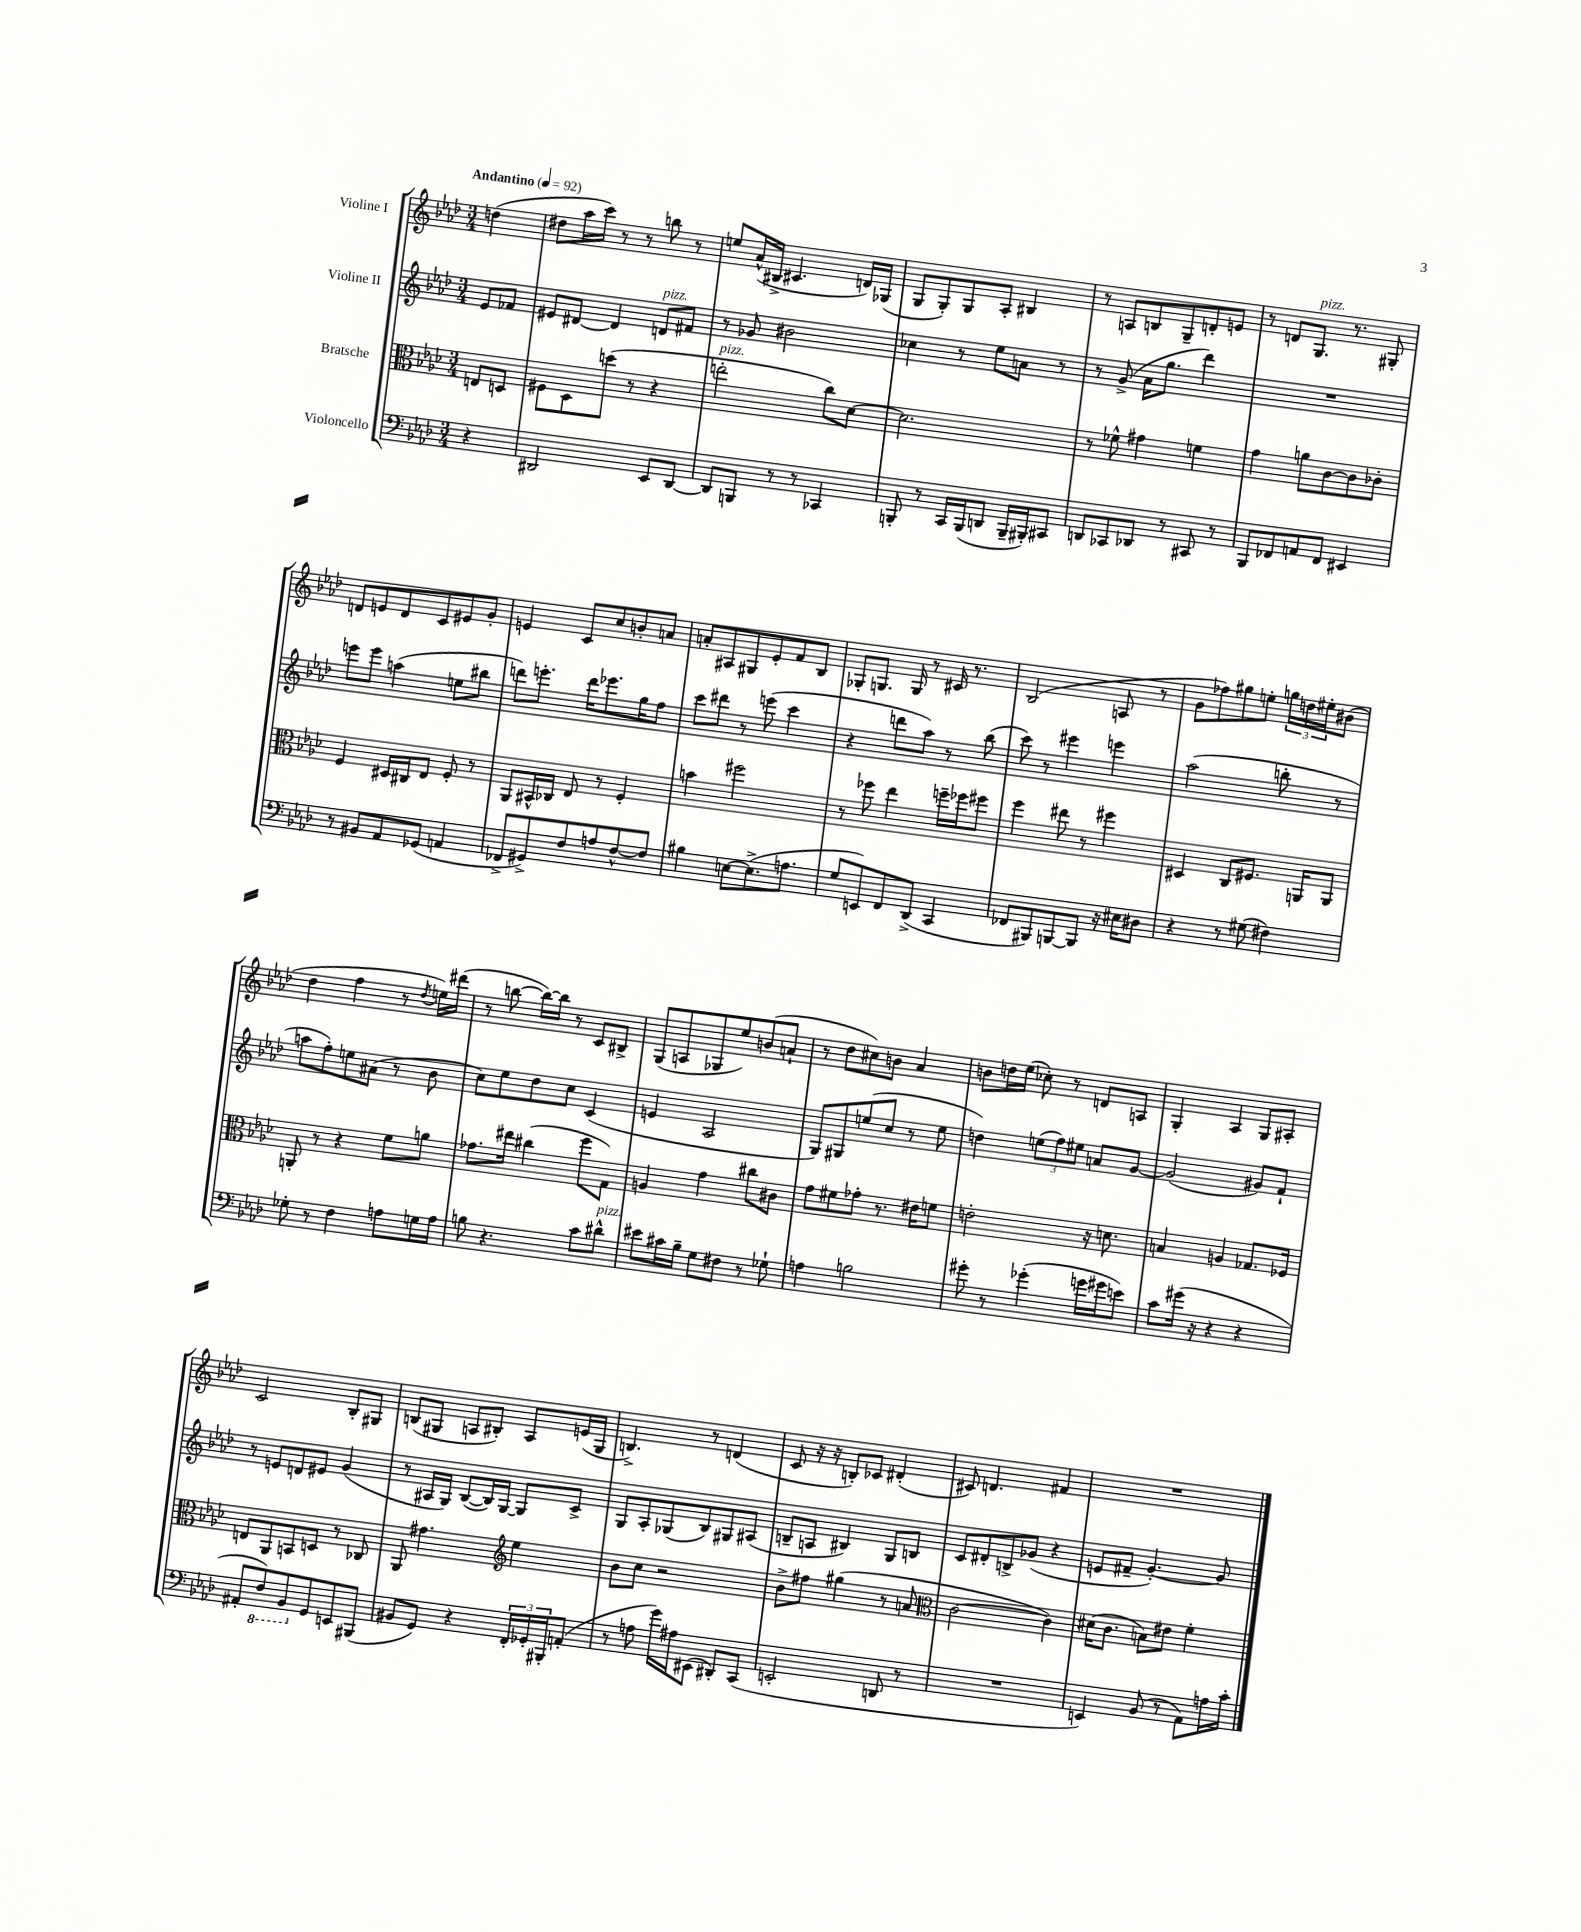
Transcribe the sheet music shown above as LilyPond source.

<<
\new StaffGroup <<
\new Staff = "s0" \with { instrumentName = "Violine I" } {
    \clef treble \key aes \major \numericTimeSignature \time 3/4 \partial 4 \tempo "Andantino" 4 = 92
    d''4( |
    dis''8 aes''16 c'''16) r8 r8 b''8 r8 |
    e''8 aes'16-^( bis16-> cis'4. d'16) ges16( |
    g8 g8-.) g8 aes8-. bis4 |
    r8 a8 b8 g8-- d'8-. e'8 |
    r8 d'8 g8.^\markup { \italic "pizz." } r8. gis8-. |
    d'8 e'8 d'8 c'8 eis'8 g'8-. |
    e'4 c'8 c''8 b'8-. a'8 |
    a'8-. ais8 gis8 ees'8-. f'8 bes8 |
    ges8-. g8. g16 r8 cis'16 r8. |
    bes2( a8 r8 |
    g'8 fes''8) gis''8 e''8-. \tuplet 3/2 { g''16 d''16 eis''16-. } bis'8( |
    des''4 f''4 r8 \acciaccatura { des''8 } e''16) dis'''16( |
    r8 b''8~ b''16~) b''16 r8 c'8 bis8-> |
    g8( a8 ges8 ees''8) b'8( a'8-! |
    r8 des''8 cis''8) b'8 aes'4 |
    b'8 d''16 ees''16( ces''8-.) r8 d'8 a8 |
    g4-. aes4 g8 ais8-. |
    c'2 bes8-. gis8 |
    b8( gis8 a8 bis8-.) a8 e'16( gis16 |
    b4.->) r8 d'4( |
    c'8 r16 r16 b8-.) ces'8 dis'4-.( |
    cis'8) d'4. fis'4 |
    R2. \bar "|." |
}
\new Staff = "s1" \with { instrumentName = "Violine II" } {
    \clef treble \key aes \major \numericTimeSignature \time 3/4 \partial 4
    ees'8 fes'8 |
    eis'8 dis'8~ dis'4 d'8^\markup { \italic "pizz." } fis'8 |
    r8 ges'8 bis'2 |
    ces''4 r8 ees''8 a'8 r8 |
    r8 g'8->( aes'16 g''8. des'''4) |
    R2. |
    e'''8 e'''8 a''4( e''8 bis''8 |
    d'''8) e'''8.-. d'''16 ees'''8. g''16 f''8 |
    c'''8 dis'''8 r8 e'''8( c'''4 |
    r4 d'''8 aes''8) r8 bes''8( |
    c'''8) r8 eis'''4 e'''4 |
    aes''2( b''8-. r8 |
    a''8 f''8-.) e''8 ais'8( r8 bes'8 |
    c''8) ees''8 des''8 c''8 c'4( |
    e'4 aes2 |
    g8) gis8 e''8( c''8 r8 e''8 |
    d''4) \tuplet 3/2 { e''8( f''8) eis''8 } a'8 g'8~ |
    g'2( gis'8) f'8-! |
    r8 e'8 d'8 eis'8 g'4( |
    r8 ais16 g16) bes8~( bes16) g16~ g8 c'8-> |
    g8 aes8-. ges8( bes8) gis8 ais8( |
    b8-- a8 bis4) g8 b8 |
    c'8 dis'8-. b8-> ges'8( r4 |
    e'8 fis'8-- g'4.~-.) g'8 \bar "|." |
}
\new Staff = "s2" \with { instrumentName = "Bratsche" } {
    \clef alto \key aes \major \numericTimeSignature \time 3/4 \partial 4
    e8 d8 |
    fis8 des8 d''8( r8 r4 |
    e''2-.^\markup { \italic "pizz." } c''8) des'8~ |
    des'2. |
    r8 fes'8-^ gis'4 f'4 |
    g'4 a'8 c'8~ c'8 ces'8-. |
    f4 dis16 cis16 ees8 f8-. r8 |
    aes,8 bis,16-^ ces16 ees8 r8 f4-. |
    b'4 fis''2 |
    r8 fes''8 ees''4 f''16-- fes''16 fis''8 |
    f''4 eis''8 r8 fis''4 |
    dis4 c8 fis8. a,16 a,8 |
    a,8-. r8 r4 f'8 a'8 |
    ges'8. eis''16 cis''4( f''8 g8) |
    a4 g'4 cis''8 cis'8 |
    g'8 fis'8 ges'8-. r8. eis'16 f'8 |
    e'2-. r16 d'8. |
    b4 a4 ges8. fes16 |
    e8 aes,8 b,8 d8 r8 ces8 |
    aes,8 gis'4. \clef treble ees''4 |
    bes'8 c''8 r2 |
    bes'8-> fis''8 gis''4( r8 a'8 |
    \clef alto c'2~ c'4) |
    dis'16( c'8. b8) eis'8 f'4-. \bar "|." |
}
\new Staff = "s3" \with { instrumentName = "Violoncello" } {
    \clef bass \key aes \major \numericTimeSignature \time 3/4 \partial 4
    r4 |
    dis,2 ees,8 dis,8~ |
    dis,8 b,,8 r8 r8 ces,4 |
    b,,8-. r8 c,16 b,,16( d,8 b,,16-- bis,,16-.) cis,8 |
    d,8 ces,8 des,8 r8 cis,8 r8 |
    bes,,8 fes,8 a,8 fes,8 eis,4 |
    r8 bis,8 aes,8 ges,8( a,4 |
    fes,8-> gis,8->) f8 a8 f8~-^ f8 |
    bis4 e8~ e8.->( a8. |
    g8 e,8) f,8 des,8->( c,4 |
    fes,8 bis,,8) b,,8~ b,,8 r16 eis16 dis8 |
    r4 r8 gis8( fis4) |
    ges8-. r8 f4 a8 g16 a16 |
    b8 r4. c'8 dis'8-^^\markup { \italic "pizz." } |
    eis'8 cis'16 bes16-- g8 fis8 r8 ges8-! |
    a4 b2 |
    gis'8-. r8 ges'4-.( g'16 gis'16 e'8) |
    c'8 gis'16( r16 r4 r4 |
    ais,8-. \ottava #-1 f,8) bes,,8 \ottava #0 g,8 e,8 bis,,8( |
    bis,8 g,8) r4 \tuplet 3/2 { f,16-. ges,16-. bis,,16-. } a,8-.( |
    r8 a8 g'16) ais16 eis,8( dis,8-.) c,8( |
    e,2-. d,8 r8 |
    R2. |
    e,4) bes,8( r8 aes,8) a16 c'16-. \bar "|." |
}
>>
>>
\layout { \context { \Score \remove "Bar_number_engraver" } }
